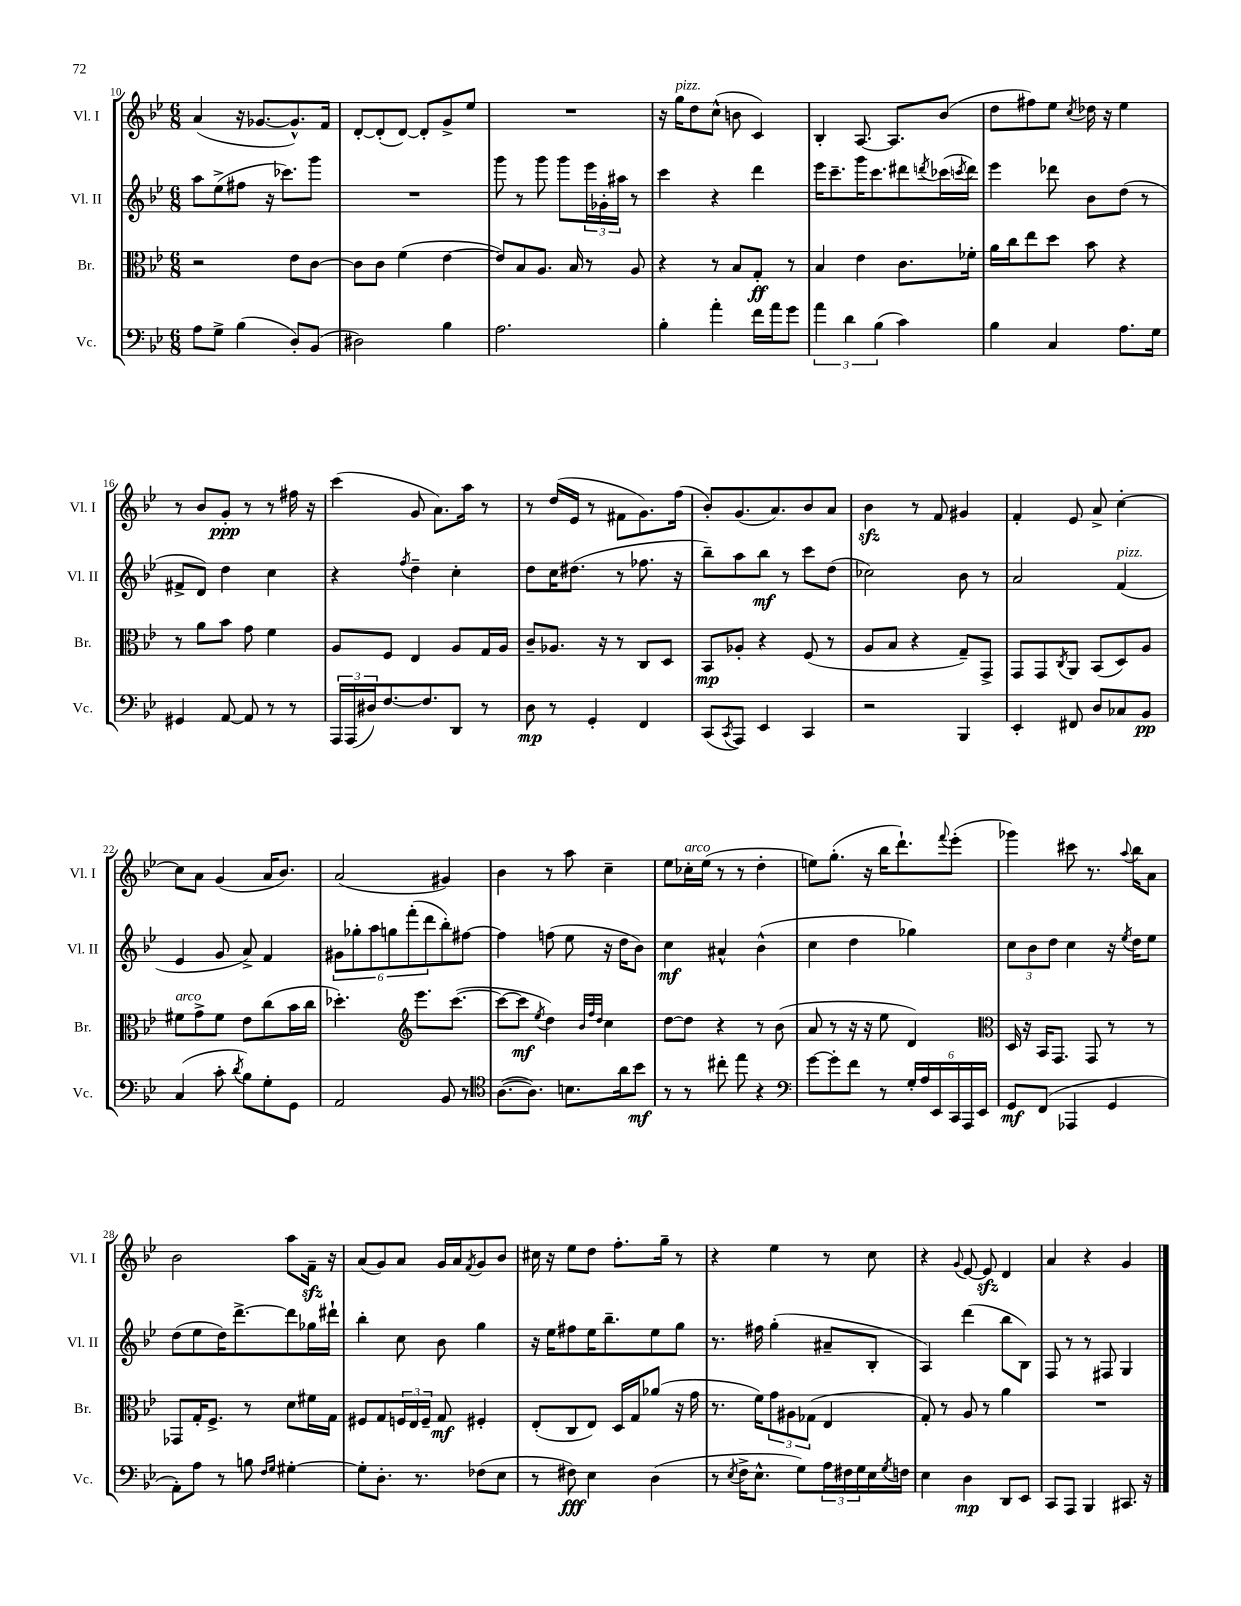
<<
\new StaffGroup <<
\new Staff = "s0" \with { instrumentName = "Vl. I" shortInstrumentName = "Vl. I" } {
    \clef treble \key bes \major \numericTimeSignature \time 6/8
    a'4( r16 ges'8.~ ges'8.-^) f'16 |
    d'8~-. d'8-.( d'8~) d'8-. g'8-> ees''8 |
    R2. |
    r16 g''16^\markup { \italic "pizz." } d''8 c''8-^( b'8 c'4) |
    bes4-. a8.~ a8. bes'8( |
    d''8 fis''8) ees''8 \acciaccatura { c''8 } des''16 r16 ees''4 |
    r8 bes'8 g'8-.\ppp r8 r8 fis''16 r16 |
    c'''4( g'8 a'8.) a''16 r8 |
    r8 d''16( ees'16 r8 fis'8 g'8.) f''16( |
    bes'8-.) g'8.( a'8.) bes'8 a'8 |
    bes'4\sfz r8 f'8 gis'4 |
    f'4-. ees'8 a'8-> c''4~-. |
    c''8 a'8 g'4( a'16 bes'8.) |
    a'2( gis'4) |
    bes'4 r8 a''8 c''4-- |
    ees''8 ces''16-.^\markup { \italic "arco" } ees''16( r8 r8 d''4-. |
    e''8) g''8.-.( r16 bes''16 d'''8.-!) \appoggiatura { f'''8 } ees'''8-.( |
    ges'''4) cis'''8 r8. \appoggiatura { a''8 } bes''16 a'8 |
    bes'2 a''8 f'16--\sfz r16 |
    a'8( g'8) a'8 g'16 a'16 \acciaccatura { f'8 } g'8 bes'8 |
    cis''16 r16 ees''8 d''8 f''8.-. g''16-- r8 |
    r4 ees''4 r8 c''8 |
    r4 \appoggiatura { g'8 } ees'8~ ees'8\sfz d'4 |
    a'4 r4 g'4 \bar "|." |
}
\new Staff = "s1" \with { instrumentName = "Vl. II" shortInstrumentName = "Vl. II" } {
    \clef treble \key bes \major \numericTimeSignature \time 6/8
    a''8 ees''8->( fis''8 r16 ces'''8.) g'''8 |
    R2. |
    g'''8 r8 g'''8 g'''8 \tuplet 3/2 { ees'''16 ges'16-. ais''16 } r8 |
    c'''4 r4 d'''4 |
    ees'''16 c'''8.-- g'''16 c'''8. dis'''8 \acciaccatura { d'''8 } ces'''16( \acciaccatura { c'''8 } d'''16) |
    ees'''4 des'''8 bes'8 d''8( r8 |
    fis'8-> d'8) d''4 c''4 |
    r4 \acciaccatura { f''8 } d''4-- c''4-. |
    d''8 c''16 dis''8.( r8 fes''8. r16 |
    bes''8--) a''8 bes''8\mf r8 c'''8 d''8( |
    ces''2) bes'8 r8 |
    a'2 f'4^\markup { \italic "pizz." }( |
    ees'4 g'8 a'8->) f'4 |
    \tuplet 6/4 { gis'8 ges''8-. a''8 g''8 f'''8-.( d'''8 } bes''8-.) fis''8~ |
    fis''4 f''8( ees''8 r16 d''16 bes'8) |
    c''4\mf ais'4-^ bes'4-^( |
    c''4 d''4 ges''4) |
    \tuplet 3/2 { c''8 bes'8 d''8 } c''4 r16 \acciaccatura { ees''8 } d''16 ees''8 |
    d''8( ees''8 d''16) d'''8.~-> d'''8 ges''16 dis'''16-! |
    bes''4-. c''8 bes'8 g''4 |
    r16 ees''16 fis''8 ees''16 bes''8.-- ees''8 g''8 |
    r8. fis''16 g''4-.( ais'8-- bes8-. |
    a4) d'''4( bes''8 bes8) |
    f8 r8 r8 fis8 g4 \bar "|." |
}
\new Staff = "s2" \with { instrumentName = "Br." shortInstrumentName = "Br." } {
    \clef alto \key bes \major \numericTimeSignature \time 6/8
    r2 ees'8 c'8~ |
    c'8 c'8 f'4( ees'4~ |
    ees'8) bes8 a8. bes16 r8 a8 |
    r4 r8 bes8 g8-.\ff r8 |
    bes4 ees'4 c'8. fes'16-. |
    a'16 c''16 ees''8 d''8 bes'8 r4 |
    r8 a'8 bes'8 g'8 f'4 |
    a8 f8 ees4 a8 g16 a16 |
    c'8-- aes8. r16 r8 c8 d8 |
    bes,8\mp aes8-. r4 f8( r8 |
    a8 bes8 r4 g8--) g,8-> |
    g,8 g,8 \acciaccatura { c8 } a,8 bes,8( d8) a8 |
    fis'8^\markup { \italic "arco" } g'8-> fis'8 ees'8 c''8( bes'16 c''16 |
    des''4.-.) \clef treble ees'''8. c'''8.~( |
    c'''8~ c'''8\mf \acciaccatura { ees''8 } d''4) \grace { bes'32 f''32 d''32 } c''4 |
    d''8~ d''8 r4 r8 bes'8( |
    a'8 r8 r16 r16 ees''8 d'4) |
    \clef alto d16 r16 bes,16 g,8. g,8 r8 r8 |
    ges,8 g16-. f8.-> r8 d'8 fis'16 g16 |
    fis8 g8 \tuplet 3/2 { f16 ees16 f16-- } g8\mf fis4-. |
    ees8-.( c8 ees8) d16 g16 aes'8( r16 g'16 |
    r8. f'16) \tuplet 3/2 { g'8 ais8 ges8( } ees4 |
    g8-.) r8 a8 r8 a'4 |
    R2. \bar "|." |
}
\new Staff = "s3" \with { instrumentName = "Vc." shortInstrumentName = "Vc." } {
    \clef bass \key bes \major \numericTimeSignature \time 6/8
    a8 g8-> bes4( d8-.) bes,8( |
    dis2) bes4 |
    a2. |
    bes4-. a'4-. f'16 a'16 g'8 |
    \tuplet 3/2 { a'4 d'4 bes4( } c'4) |
    bes4 c4 a8. g16 |
    gis,4 a,8~ a,8 r8 r8 |
    \tuplet 3/2 { a,,16 a,,16( dis16) } f8.~ f8. d,8 r8 |
    d8\mp r8 g,4-. f,4 |
    c,8( \acciaccatura { c,8 } a,,8) ees,4 c,4 |
    r2 bes,,4 |
    ees,4-. fis,8 d8 ces8 bes,8\pp |
    c4( c'8-. \acciaccatura { d'8 } bes8) g8-. g,8 |
    a,2 bes,8 r8 |
    \clef tenor a8.~( a8.) b8. a'16 bes'8\mf |
    r8 r8 cis''8-. ees''8 r4 |
    \clef bass g'8~ g'8-. f'8 r8 \tuplet 6/4 { g16-. a16 ees,16 c,16 a,,16 ees,16 } |
    g,8\mf f,8( aes,,4 g,4 |
    a,8-.) a8 r8 b8 \grace { f16 g16 } gis4~-. |
    gis8-. d8.-. r8. fes8( ees8 |
    r8 fis8\fff) ees4 d4( |
    r8 \acciaccatura { ees8 } f16-> ees8.-^ g8) \tuplet 3/2 { a16 fis16 g16 } ees16 \acciaccatura { g8 } f16 |
    ees4 d4\mp d,8 ees,8 |
    c,8 a,,8 bes,,4 cis,8. r16 \bar "|." |
}
>>
>>
\layout { \context { \Score currentBarNumber = #10 } }
